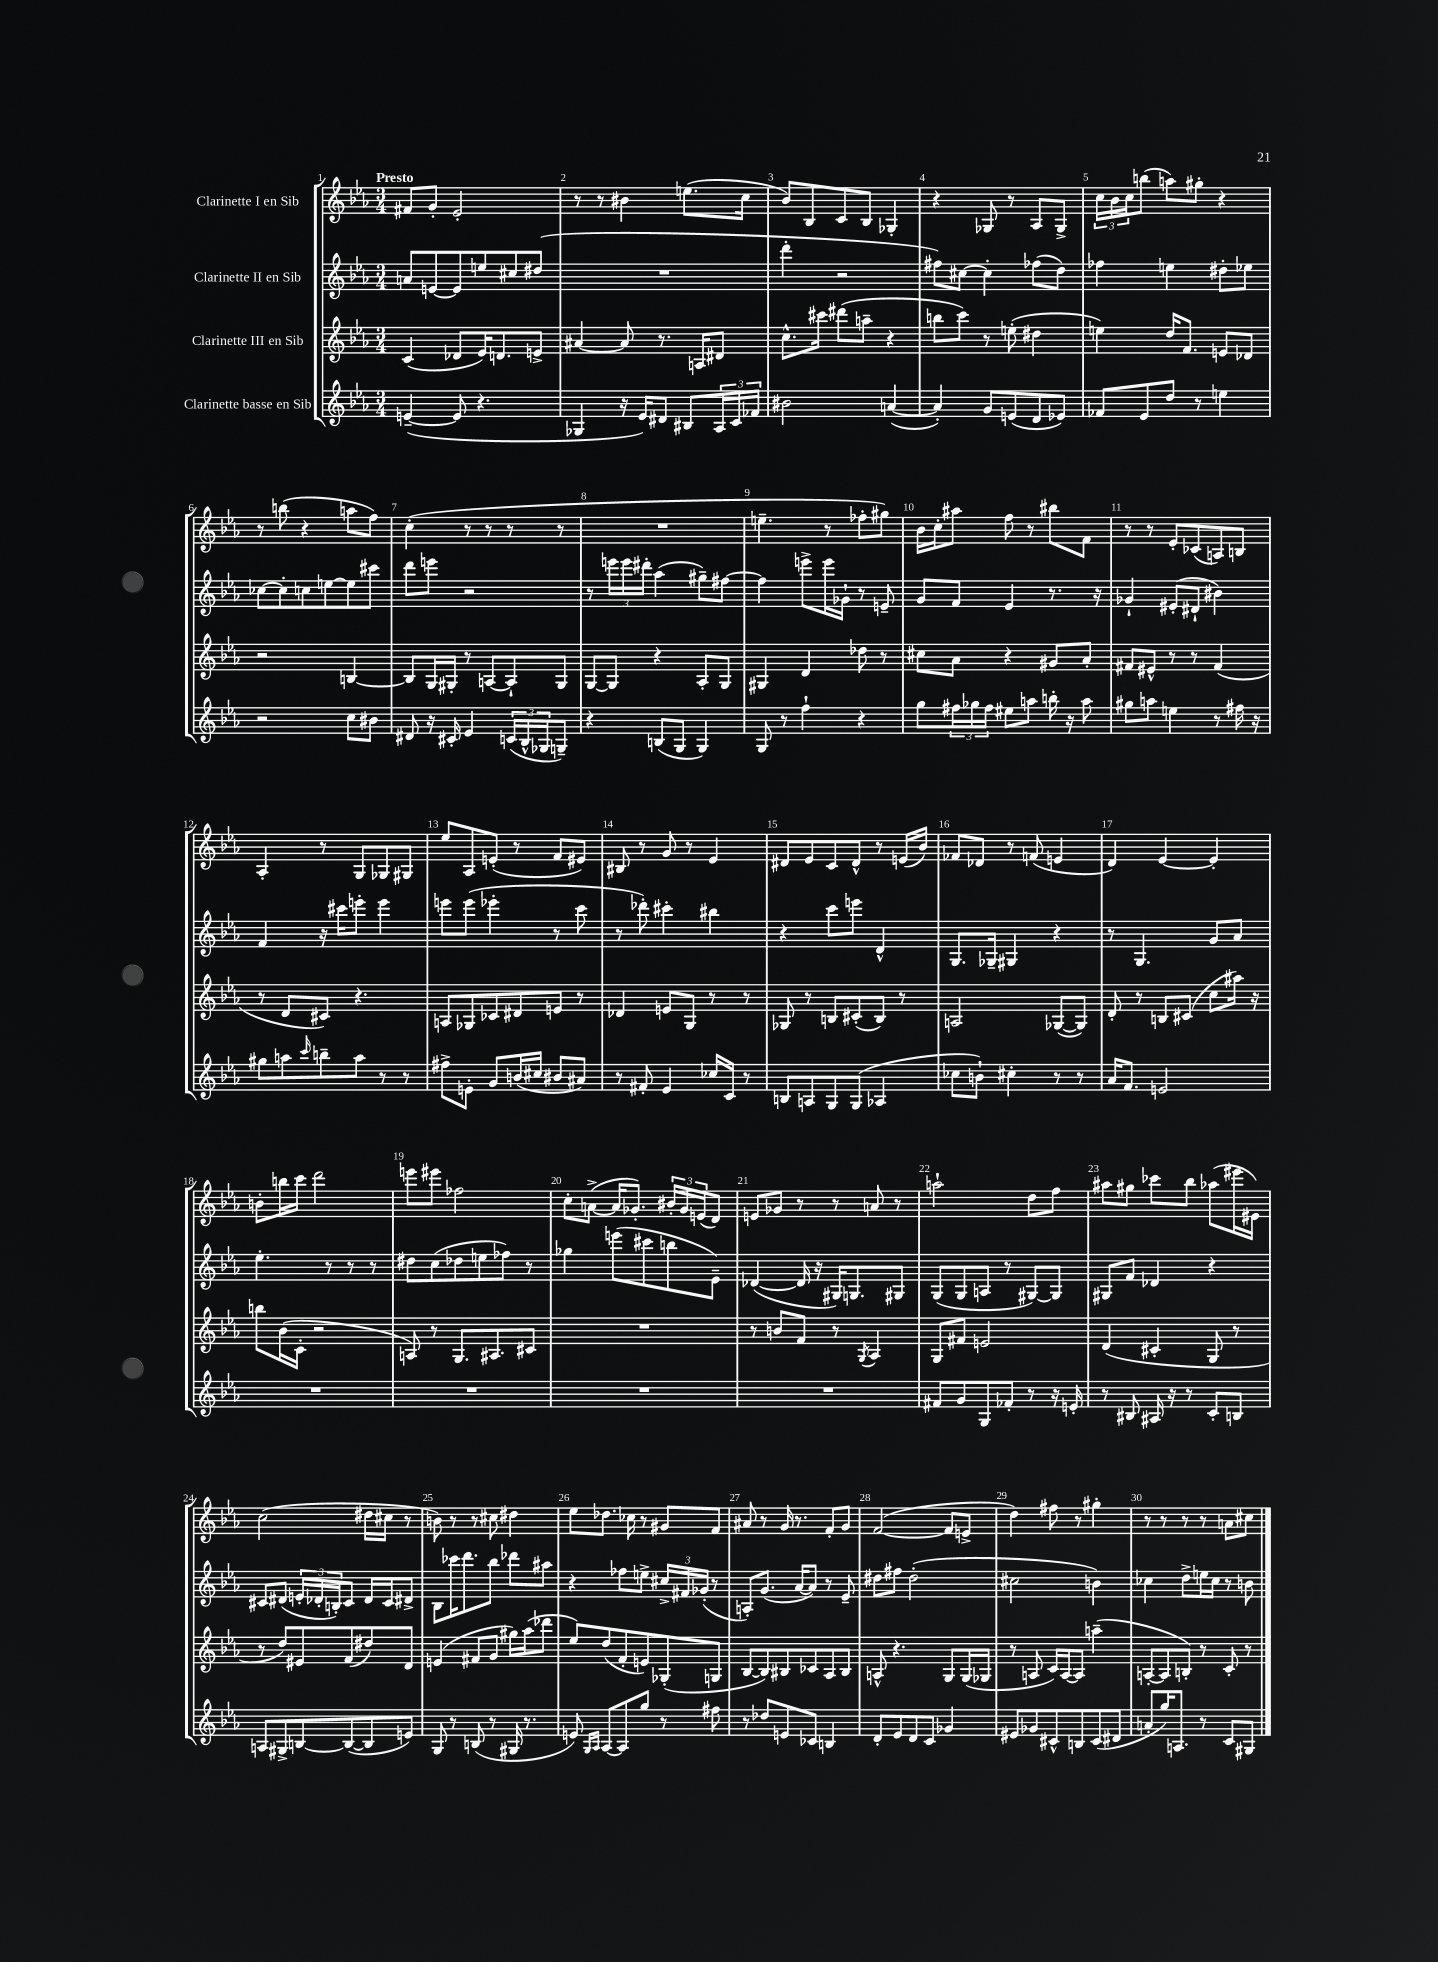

**kern	**kern	**kern	**kern
*staff4	*staff3	*staff2	*staff1
*clefG2	*clefG2	*clefG2	*clefG2
*k[b-e-a-]	*k[b-e-a-]	*k[b-e-a-]	*k[b-e-a-]
*M3/4	*M3/4	*M3/4	*M3/4
([4e~	(4c	8a	8f#
.	.	[8e	8g'
8e]	8d-	8e]	2e-'
4.r	16e-)	8ee	.
.	8.d	.	.
.	.	8cc#	.
.	8e^	(8dd#	.
=	=	=	=
4G-	[4a#	2.r	8r
.	.	.	8r
16r	8a#]	.	4b#
16e-)	.	.	.
8d#	8.r	.	.
8B#	.	.	(8.ee
.	16A	.	.
24A-	8d#	.	.
24c	.	.	.
.	.	.	16cc
24f-	.	.	.
=	=	=	=
2b#	8.cc^^	4ddd'	8b-)
.	.	.	8B-
.	16ccc#	.	.
.	(8ddd#	2r	8c
.	8aa~	.	8B-
([4a	4r	.	4G-'
=	=	=	=
4a'])	8bb	8ff#)	4r
.	8ccc)	[8cc#	.
8g	8r	4cc#']	8G-
(8e	(8ee'	.	8r
8d	4dd#	(8ff-	8A-
8e-)	.	8dd)	8G-^
=	=	=	=
8f-	4ee)	4ff-	24cc
.	.	.	24b-
.	.	.	24cc
8e-	.	.	(8bb
8dd	16dd	4ee	8aa)
.	8.f	.	.
8r	.	.	8gg#'
4ee	8e	8dd#'	4r
.	8d-	8ee-	.
=	=	=	=
2r	2r	[8cc-	8r
.	.	8cc-']	(8bb
.	.	8cc	4r
.	.	[8ee	.
8cc	[4B	8ee]	8aa
8b#	.	8ccc#	8ff)
=	=	=	=
8d#	8B]	8ddd	(4cc'
16r	16G	8eee	.
16c#'	16G#'	.	.
4e-	8r	2r	8r
.	[8A	.	8r
(24c	8A`]	.	8r
24B-^^	.	.	.
24G-	.	.	.
8G~)	8G#	.	8r
=	=	=	=
4r	[8G	8r	2.r
.	8G]	24eee	.
.	.	24eee	.
.	.	24ddd#'	.
(8B	4r	(4aa-	.
8G	.	.	.
4G)	8A-'	8gg#~)	.
.	8G	[8ff#	.
=	=	=	=
8G	4G#	4ff#]	4.ee~
8r	.	.	.
4ff`	4d	8eee^	.
.	.	16eee	8r
.	.	16g-`	.
4r	8dd-	8r	8ff-'
.	8r	8e~	8gg#)
=	=	=	=
8gg	8cc#	8g	16b-
.	.	.	16cc'
24ff#	8a-	8f	8aa#
24gg-	.	.	.
24ff#	.	.	.
8ee#	4r	4e-	8ff
8aa	.	.	8r
16bb'	8g#	8.r	8bb#
16r	.	.	.
8aa	8a-'	.	8f
.	.	16r	.
=	=	=	=
8gg#	8f#	4g-`	8r
8aa	8e#^^	.	8r
4ee	8r	(8e#'	8e-'
.	8r	8d#`	(8c-
8r	(4f#	4b#)	8A)
16ff#	.	.	8B
16r	.	.	.
=	=	=	=
8gg#	8r	4f	4A-'
8aa	8d	.	.
16qqccc	.	.	.
8bb~	8c#)	16r	8r
.	.	16ccc#	.
8aa	4.r	8eee'	8G
8r	.	4eee	8G-
8r	.	.	8G#
=	=	=	=
8ff#^	8A	8eee	8ee-
8e'	8G-	(8eee	8A-
8g	8c-	4eee-'	(8e'
(16b	8d#	.	8r
16cc#	.	.	.
8b#	8e	8r	8f
8a#)	8r	8ccc	8e#)
=	=	=	=
8r	4d-	8r	8B#
8f#'	.	8ddd-')	8r
4e-	8e	4ccc#'	8g
.	8G	.	8r
16cc-	8r	4bb#	4e-
16c	.	.	.
8r	8r	.	.
=	=	=	=
8B	8G-	4r	8d#
8A	8r	.	8e-
8G	8B	8ccc	8c
(8G	(8c#'	8eee	8d#^^
4A-	8B)	4d^^	8r
.	8r	.	(16e
.	.	.	16b-)
=	=	=	=
8cc-	2A	8.G	8f-
8b`)	.	.	8d-
.	.	16G-~	.
4cc#'	.	4G#	8r
.	.	.	(8f
8r	([8G-	4r	4e
8r	8G-])	.	.
=	=	=	=
16a-	8d'	8r	4d)
8.f	.	.	.
.	8r	4.G	.
2e	8B	.	[4e-
.	(8c#	.	.
.	8cc	8g	4e-']
.	16aa#)	8a-	.
.	16r	.	.
=	=	=	=
2.r	8bb	4.ee-'	8b'
.	(16b-	.	16bb
.	16c'	.	16ccc
.	2r	.	2ddd
.	.	8r	.
.	.	8r	.
.	.	8r	.
=	=	=	=
2.r	8A)	8dd#	8eee
.	8r	(8cc	8eee#
.	8.G	8dd-	2ff-
.	.	8ee	.
.	8.A#	.	.
.	.	8ff-)	.
.	8c#	8r	.
=	=	=	=
2.r	2.r	4gg-	8cc'
.	.	.	([8a^
.	.	(8eee	16a]
.	.	.	8.g-')
.	.	8ccc#	.
.	.	8bb	24b#'
.	.	.	24g-
.	.	.	(24e
.	.	8e-~)	8d)
=	=	=	=
2.r	8r	([4d-	8e
.	8b	.	8g-
.	8f	16d-]	8r
.	.	16r	.
.	8r	16G#)	8r
.	.	8.G	.
.	8qG	.	.
.	4A-	.	8a
.	.	8G#	8r
=	=	=	=
8f#	8G	(8G	2aa`
8g	8f#	8G	.
8G	2e	8A	.
8f-'	.	8r	.
8r	.	[8G#)	8dd
16r	.	8G#]	8ff
16e'	.	.	.
=	=	=	=
8r	(4d	8G#	8aa#
8B#	.	8f	8gg#
16A#	4c#'	4d-	8ccc-
16r	.	.	.
8r	.	.	8bb-
8c'	8G	4r	(8aa-
8B	8r	.	16eee#
.	.	.	16e#)
=	=	=	=
8A	8r	8c#	(2cc
8G#^	8dd)	(8d#	.
[8B	8e#	24e'	.
.	.	24d-'	.
.	.	24B')	.
(8B_	(8f	8c#	.
8B]	8dd#)	16d-	16dd#
.	.	16c#	16cc#
8e)	8d	8d#^	8r
=	=	=	=
8G	(4e	8B-	8b)
8r	.	16ccc-	8r
.	.	8.ddd	.
(8B	8f#	.	8r
8r	8g	8bb-	8cc#
16G#	16gg#)	8ddd-	4dd#
8.r	(16aa-	.	.
.	8ddd-	8aa#	.
=	=	=	=
8e)	8ee-)	4r	8ee-
16qqG	.	.	.
16qqA-	.	.	.
[8A-	(8dd	.	8.dd-
8A-]	8f'	8ff-	.
.	.	.	16cc-
8gg	8e)	8ee^	8r
8r	(8G-'	24cc#^	8g#
.	.	24f#	.
.	.	(24g-'	.
8ff#	8G	8r	8f
=	=	=	=
8r	[8B-	8A')	8a#
8dd-	8B-])	(8.g	8r
8e	8B#	.	16g
.	.	[16a-	8.r
8c-	8c-	8a-])	.
4B	8A-	8r	8f'
.	8B#	8e-~	8g
=	=	=	=
8d'	8A^^	8dd#	([2f
8e-	4.r	8ff#	.
8d	.	(2dd#'	.
8c	.	.	.
4g-	8G	.	8f]
.	(16G	.	8e^
.	16G-	.	.
=	=	=	=
8e#	8r	2cc#	4dd)
8g-	8A	.	.
8c#^^	16c)	.	8ff#
.	[16A	.	.
8B	8A]	.	8r
(8c#	(4aa~	4b)	4gg#'
8d#	.	.	.
=	=	=	=
8a'	[8A'	4cc-	8r
16gg)	8A]	.	8r
8.A	.	.	.
.	8B')	8dd^	8r
8r	8r	16ee	8r
.	.	16cc-	.
8c	8c'	8r	8a
8G#	8r	8b	8cc#
==	==	==	==
*-	*-	*-	*-
